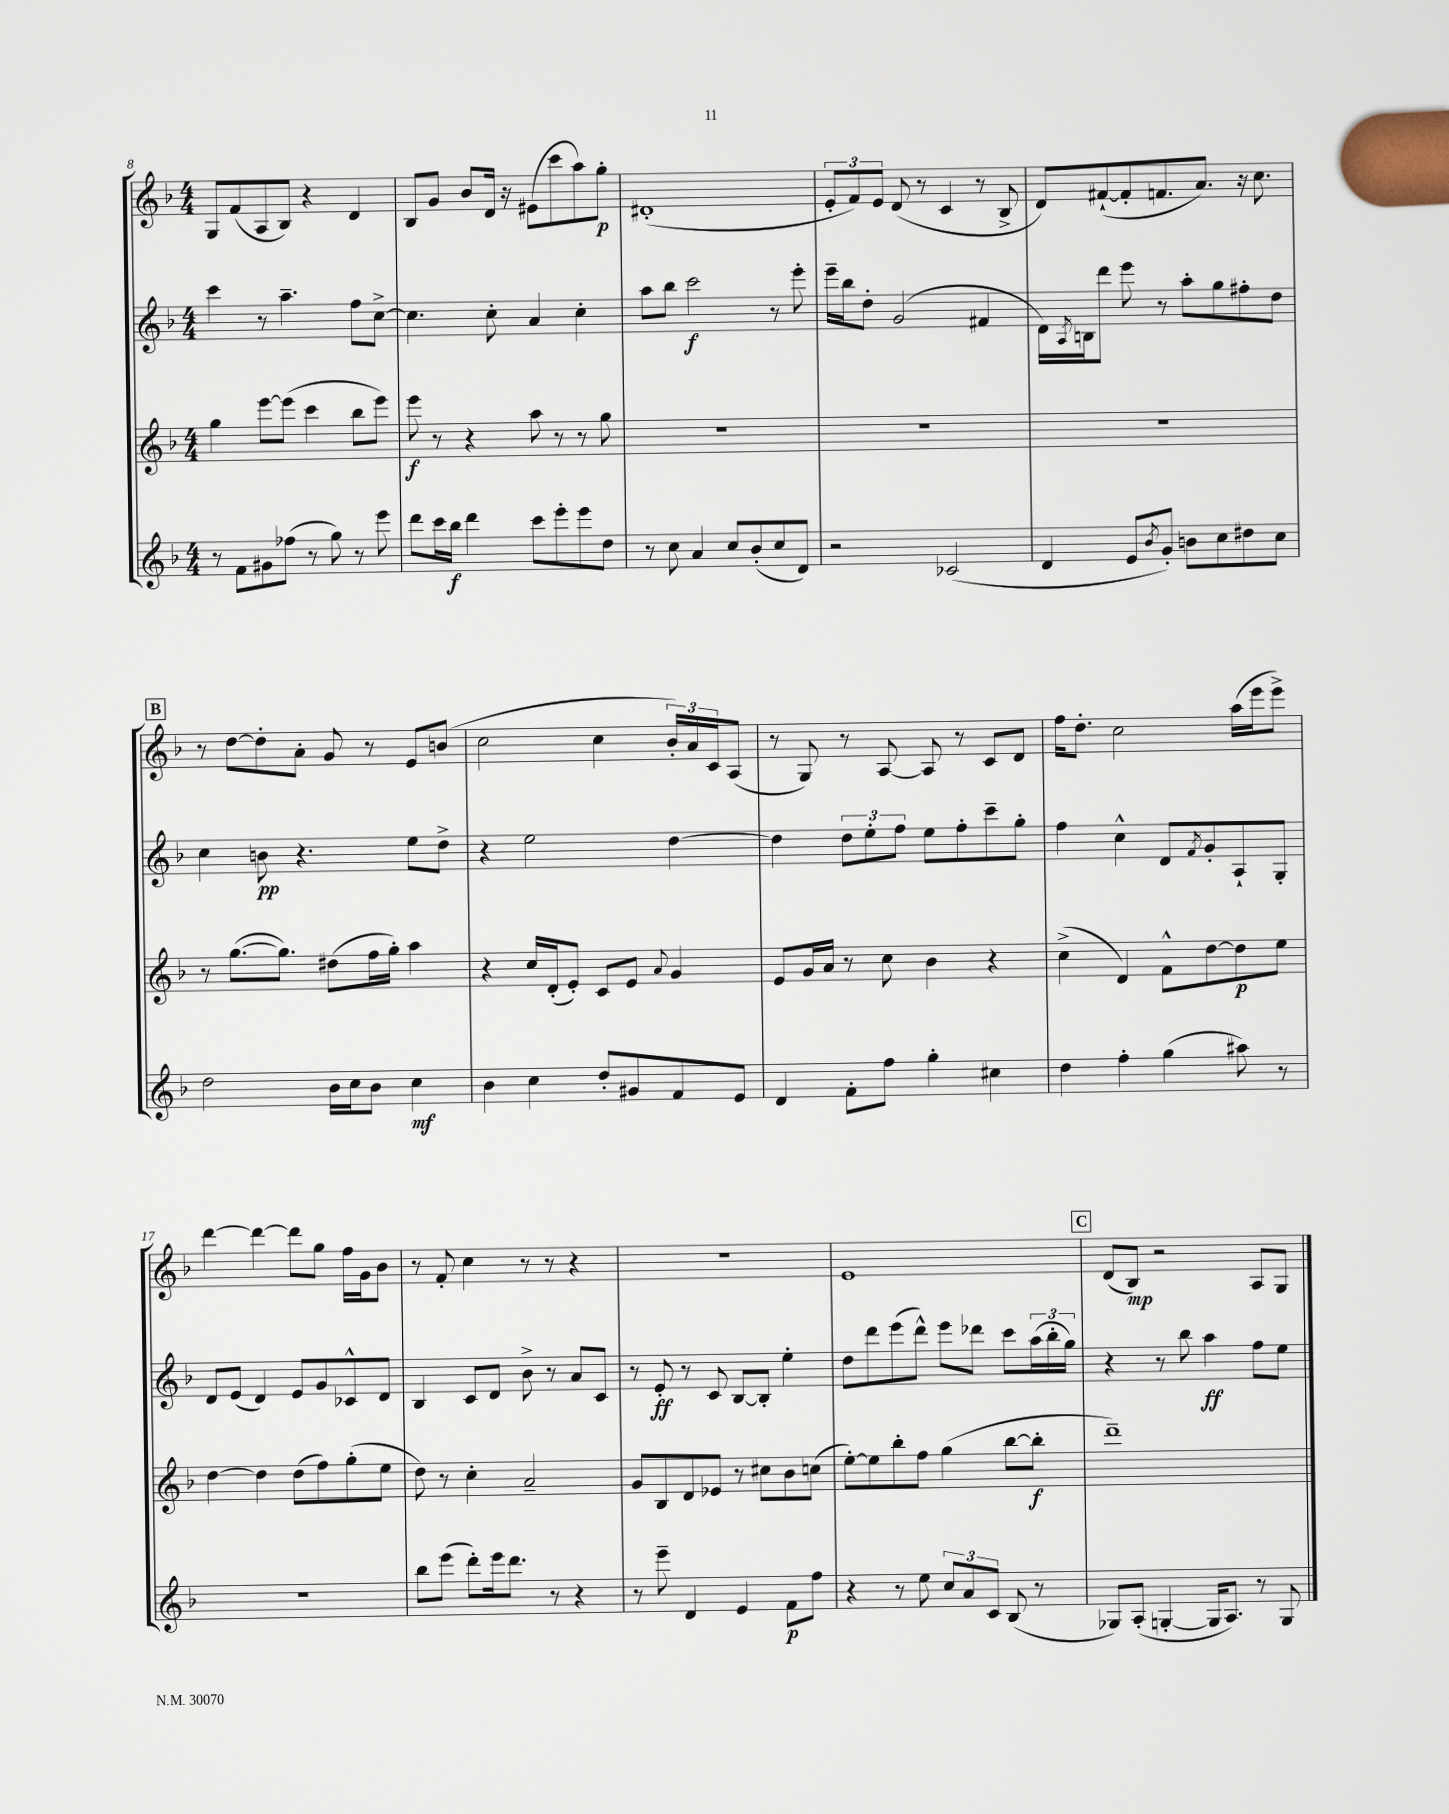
<<
\new StaffGroup <<
\new Staff = "s0" {
    \clef treble \key f \major \numericTimeSignature \time 4/4
    g8 f'8( a8 bes8) r4 d'4 |
    bes8 g'8 bes'8 d'16 r16 eis'8( c'''8 a''8) g''8-.\p |
    dis'1-.( |
    \tuplet 3/2 { e'8-. f'8) e'8 } d'8( r8 c'4 r8 bes8-> |
    d'8) fis'8~-!( fis'8-. f'8. a'8.) r16 c''8. |
    \mark \markup { \box "B" } r8 d''8~ d''8-. a'8-. g'8 r8 e'8 b'8( |
    c''2 c''4 \tuplet 3/2 { bes'16-.) a'16 c'16 } a8( |
    r8 g8) r8 a8~ a8 r8 c'8 d'8 |
    f''16 d''8.-. c''2 a''16( e'''16 e'''8->) |
    d'''4~ d'''4~ d'''8 g''8 f''16 g'16 bes'8 |
    r8 f'8-. c''4 r8 r8 r4 |
    r1 |
    e'1 |
    \mark \markup { \box "C" } d'8( bes8\mp) r2 a8 g8 \bar "|." |
}
\new Staff = "s1" {
    \clef treble \key f \major \numericTimeSignature \time 4/4
    c'''4 r8 a''4.-- f''8 c''8~-> |
    c''4. c''8-. a'4 c''4-. |
    a''8 bes''8 c'''2\f r8 e'''8-. |
    e'''16-- bes''16 d''8-. g'2( fis'4 |
    d'16) \acciaccatura { a8 } b16 d'''8 e'''8 r8 a''8-. g''8 fis''8-. d''8 |
    \mark \markup { \box "B" } c''4 b'8\pp r4. e''8 d''8-> |
    r4 e''2 d''4~ |
    d''4 \tuplet 3/2 { d''8 e''8-. f''8 } e''8 f''8-. c'''8-- g''8-. |
    f''4 c''4-^ d'8 \acciaccatura { f'8 } g'8-. a8-! g8-. |
    d'8 e'8( d'4) e'8 g'8 ces'8-^ d'8 |
    bes4 c'8 d'8 bes'8-> r8 a'8 c'8 |
    r8 e'8-.\ff r8 c'8 bes8~ bes8-. e''4-. |
    d''8 d'''8 e'''8( d'''8-^) e'''8 des'''8 c'''8 \tuplet 3/2 { a''16( bes''16-. g''16) } |
    \mark \markup { \box "C" } r4 r8 bes''8 a''4\ff f''8 e''8 \bar "|." |
}
\new Staff = "s2" {
    \clef treble \key f \major \numericTimeSignature \time 4/4
    g''4 e'''8~ e'''8( c'''4 bes''8 e'''8) |
    e'''8\f r8 r4 a''8 r8 r8 g''8 |
    R1 |
    R1 |
    R1 |
    \mark \markup { \box "B" } r8 g''8.~( g''8.) dis''8( f''16 g''16-.) a''4 |
    r4 c''16 d'16-.( e'8-.) c'8 e'8 \appoggiatura { a'8 } g'4 |
    e'8 g'16 a'16 r8 c''8 bes'4 r4 |
    c''4->( d'4) f'8-^ d''8~ d''8\p e''8 |
    d''4~ d''4 d''8( f''8) g''8-.( e''8 |
    d''8) r8 c''4-. a'2-- |
    g'8 bes8 d'8 ees'8 r8 cis''8 bes'8 c''8( |
    e''8~-.) e''8 bes''8-. f''8 g''4( bes''8~ bes''8-.\f |
    \mark \markup { \box "C" } d'''1--) \bar "|." |
}
\new Staff = "s3" {
    \clef treble \key f \major \numericTimeSignature \time 4/4
    r8 f'8 gis'8 fes''8( r8 g''8) r8 e'''8 |
    d'''8 c'''16 bes''16\f d'''4 c'''8 e'''8-. e'''8 d''8 |
    r8 c''8 a'4 c''8 bes'8-.( c''8 d'8) |
    r2 ces'2( |
    d'4 e'8 \acciaccatura { bes'8 } g'8-.) b'8 c''8 dis''8 c''8 |
    \mark \markup { \box "B" } d''2 bes'16 c''16 bes'8 c''4\mf |
    bes'4 c''4 d''8-. gis'8 f'8 e'8 |
    d'4 f'8-. f''8 g''4-. cis''4 |
    d''4 f''4-. g''4( ais''8) r8 |
    R1 |
    bes''8 e'''8( d'''8-.) e'''16 d'''8. r8 r4 |
    r8 e'''8-- d'4 e'4 f'8\p f''8 |
    r4 r8 e''8 \tuplet 3/2 { c''8 a'8 c'8 } bes8( r8 |
    \mark \markup { \box "C" } ges8) a8-.( g4~-. g16 a8.) r8 g8 \bar "|." |
}
>>
>>
\layout { \context { \Score currentBarNumber = #8 } }
